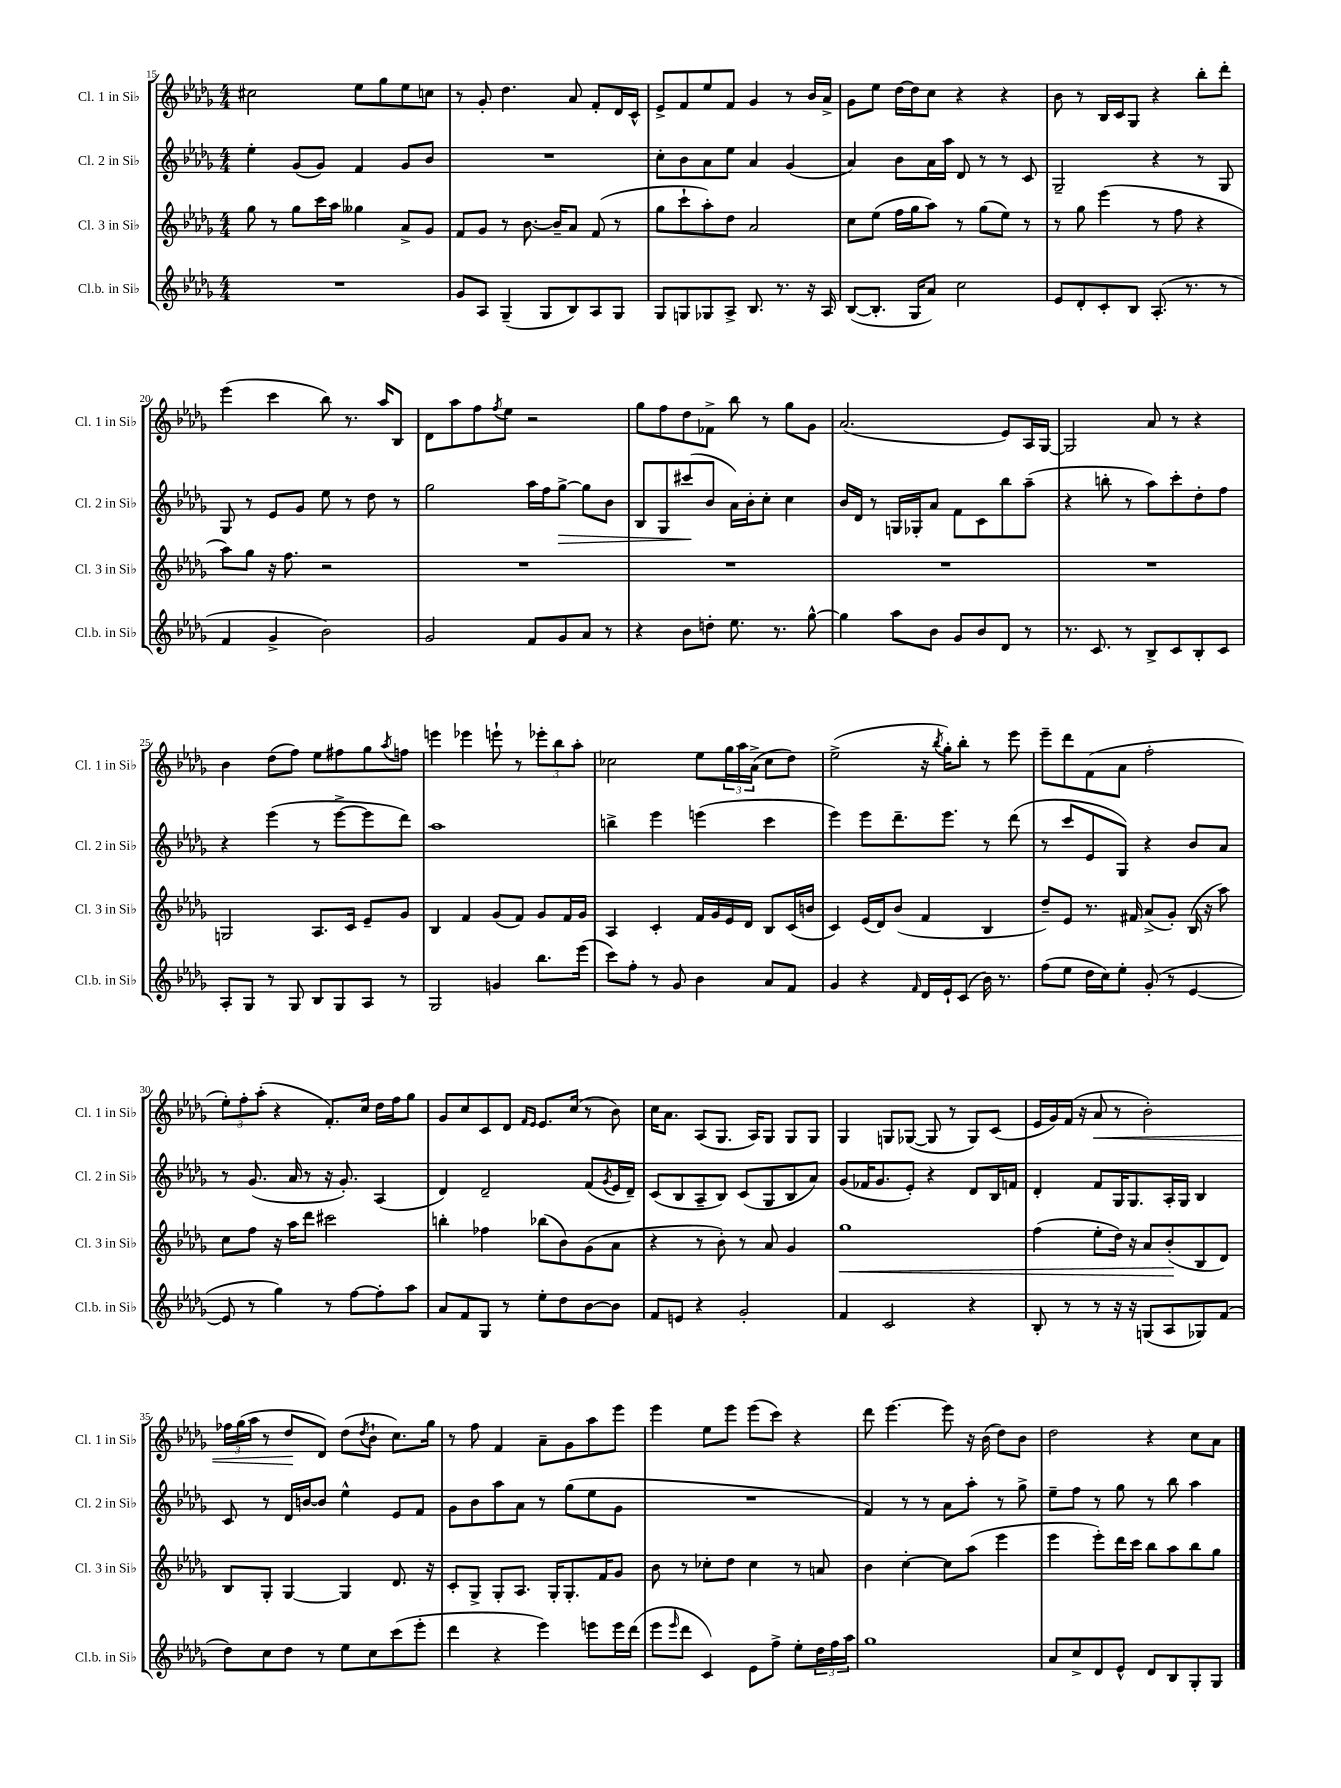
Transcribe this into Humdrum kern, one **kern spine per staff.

**kern	**kern	**dynam	**kern	**dynam	**kern	**dynam
*part4	*part3	*part3	*part2	*part2	*part1	*part1
*staff4	*staff3	*staff3	*staff2	*staff2	*staff1	*staff1
*I"Cl.b. in Si♭	*I"Cl. 3 in Si♭	*	*I"Cl. 2 in Si♭	*	*I"Cl. 1 in Si♭	*
*I'Cl.b. in Si♭	*I'Cl. 3 in Si♭	*	*I'Cl. 2 in Si♭	*	*I'Cl. 1 in Si♭	*
*clefG2	*clefG2	*	*clefG2	*	*clefG2	*
*k[b-e-a-d-g-]	*k[b-e-a-d-g-]	*	*k[b-e-a-d-g-]	*	*k[b-e-a-d-g-]	*
*M4/4	*M4/4	*	*M4/4	*	*M4/4	*
=15	=15	=15	=15	=15	=15	=15
1r	8gg-\	.	4ee-'\	.	2cc#X\	.
.	8r	.	.	.	.	.
.	8gg-\L	.	(8g-/L	.	.	.
.	16ccc\L	.	8g-/J)	.	.	.
.	16aa-\JJ	.	.	.	.	.
.	4gg--X\	.	4f/	.	8ee-\L	.
.	.	.	.	.	8gg-\	.
.	8a-^/L	.	8g-/L	.	8ee-\	.
.	8g-/J	.	8b-/J	.	8ccn\J	.
=16	=16	=16	=16	=16	=16	=16
8g-/L	8f/L	.	1r	.	8r	.
8A-/J	8g-/J	.	.	.	8g-'/	.
(4G-~/	8r	.	.	.	4.dd-\	.
.	[8.b-\	.	.	.	.	.
8G-/L	.	.	.	.	.	.
.	16b-~/KL]	.	.	.	.	.
8B-/)	8a-/J	.	.	.	8a-/	.
8A-/	(8f/	.	.	.	8f'/L	.
8G-/J	8r	.	.	.	16d-/L	.
.	.	.	.	.	16c^^/JJ	.
=17	=17	=17	=17	=17	=17	=17
8G-/L	8gg-\L	.	8cc'\L	.	8e-^/L	.
8Gn/	8ccc`\	.	8b-\	.	8f/	.
8G-X/	8aa-'\)	.	8a-\	.	8ee-/	.
8A-^/J	8dd-\J	.	8ee-\J	.	8f/J	.
8.B-/	2a-/	.	4a-/	.	4g-/	.
8.r	.	.	.	.	.	.
.	.	.	(4g-/	.	8r	.
16r	.	.	.	.	16b-/LL	.
16A-/	.	.	.	.	16a-^/JJ	.
=18	=18	=18	=18	=18	=18	=18
([8B-/L	8cc\L	.	4a-/)	.	8g-\L	.
8.B-'/J]	(8ee-\J	.	.	.	8ee-\J	.
.	16ff\LL	.	8b-\L	.	[16dd-\LL	.
16G-/KL	16gg-\J	.	.	.	16dd-\J]	.
8a-/J)	8aa-\J)	.	16a-\L	.	8cc\J	.
.	.	.	16aa-\JJ	.	.	.
2cc\	8r	.	8d-/	.	4r	.
.	(8gg-\L	.	8r	.	.	.
.	8ee-\J)	.	8r	.	4r	.
.	8r	.	8c/	.	.	.
=19	=19	=19	=19	=19	=19	=19
8e-/L	8r	.	2G-~/	.	8b-\	.
8d-'/	8gg-\	.	.	.	8r	.
8c'/	(4eee-\	.	.	.	16B-/LL	.
.	.	.	.	.	16c/J	.
8B-/J	.	.	.	.	8G-/J	.
(8.A-'/	8r	.	4r	.	4r	.
.	8ff\	.	.	.	.	.
8.r	.	.	.	.	.	.
.	4r	.	8r	.	8bb-'\L	.
8r	.	.	8G-/	.	8ddd-'\J	.
!!LO:LB:g=z
=20	=20	=20	=20	=20	=20	=20
4f/	8aa-\L)	.	8G-/	.	(4eee-\	.
.	8gg-\J	.	8r	.	.	.
4g-^/	16r	.	8e-/L	.	4ccc\	.
.	8.ff\	.	.	.	.	.
.	.	.	8g-/J	.	.	.
2b-\)	2r	.	8ee-\	.	8bb-\)	.
.	.	.	8r	.	8.r	.
.	.	.	8dd-\	.	.	.
.	.	.	.	.	16aa-/KL	.
.	.	.	8r	.	8B-/J	.
=21	=21	=21	=21	=21	=21	=21
2g-/	1r	.	2gg-\	.	8d-\L	.
.	.	.	.	.	8aa-\	.
.	.	.	.	.	8ff\	.
.	.	.	.	.	8qff/	.
.	.	.	.	.	8ee-\J	.
8f/L	.	.	16aa-\LL	.	2r	.
.	.	.	16ff\J	.	.	.
!	!	!	!	!LO:HP:b	!	!
8g-/	.	.	[8gg-^\J	>	.	.
8a-/J	.	.	8gg-\L]	.	.	.
8r	.	.	8b-\J	.	.	.
=22	=22	=22	=22	=22	=22	=22
4r	1r	.	8B-/L	.	8gg-\L	.
.	.	.	8G-/	.	8ff\	.
8b-\L	.	.	(8ccc#X/	.	8dd-\	.
8ddn'\J	.	.	8b-/J	]	8f-X^\J	.
8.ee-\	.	.	16a-\LL)	.	8bb-\	.
.	.	.	16b-'\J	.	.	.
.	.	.	8cc'\J	.	8r	.
8.r	.	.	.	.	.	.
.	.	.	4cc\	.	8gg-\L	.
[8gg-^^\	.	.	.	.	8g-\J	.
=23	=23	=23	=23	=23	=23	=23
4gg-\]	1r	.	16b-/LL	.	(2.a-/	.
.	.	.	16d-/JJ	.	.	.
.	.	.	8r	.	.	.
8aa-\L	.	.	16Gn/LL	.	.	.
.	.	.	16G-X'/J	.	.	.
8b-\J	.	.	8a-/J	.	.	.
8g-/L	.	.	8f\L	.	.	.
8b-/	.	.	8c\	.	.	.
8d-/J	.	.	8bb-\	.	8e-/L)	.
8r	.	.	(8aa-~\J	.	16A-/L	.
.	.	.	.	.	[16G-/JJ	.
=24	=24	=24	=24	=24	=24	=24
8.r	1r	.	4r	.	2G-/]	.
8.c/	.	.	.	.	.	.
.	.	.	8bbn'\	.	.	.
8r	.	.	8r	.	.	.
8B-^/L	.	.	8aa-\L)	.	8a-/	.
8c/	.	.	8ccc'\	.	8r	.
8B-'/	.	.	8dd-'\	.	4r	.
8c/J	.	.	8ff\J	.	.	.
!!LO:LB:g=z
=25	=25	=25	=25	=25	=25	=25
8A-'/L	2Gn/	.	4r	.	4b-\	.
8G-/J	.	.	.	.	.	.
8r	.	.	(4eee-\	.	(8dd-\L	.
8G-/	.	.	.	.	8ff\J)	.
8B-/L	8.A-/L	.	8r	.	8ee-\L	.
8G-/	.	.	[8eee-^\L	.	8ff#X\	.
.	16c/Jk	.	.	.	.	.
8A-/J	8e-~/L	.	8eee-\]	.	8gg-\	.
.	.	.	.	.	8qaa-/	.
8r	8g-/J	.	8ddd-\J)	.	8ffn\J	.
=26	=26	=26	=26	=26	=26	=26
2G-/	4B-/	.	1aa-	.	4eeen\	.
.	4f/	.	.	.	4eee-X\	.
4gn/	(8g-/L	.	.	.	8eeen`\	.
.	8f/J)	.	.	.	8r	.
8.bb-\L	8g-/L	.	.	.	12eee-X'\L	.
.	.	.	.	.	12bb-\	.
.	16f/L	.	.	.	.	.
.	.	.	.	.	12aa-'\J	.
(16eee-\Jk	16g-/JJ	.	.	.	.	.
=27	=27	=27	=27	=27	=27	=27
8ccc\L)	4A-/	.	4bbn^\	.	2cc-X\	.
8ff'\J	.	.	.	.	.	.
8r	4c'/	.	4eee-\	.	.	.
8g-/	.	.	.	.	.	.
4b-\	16f/LL	.	(4eeen\	.	8ee-\L	.
.	16g-/	.	.	.	.	.
.	16e-/	.	.	.	24gg-\L	.
.	.	.	.	.	24aa-\	.
.	16d-/JJ	.	.	.	.	.
.	.	.	.	.	(24a-^\JJ	.
8a-/L	8B-/L	.	4ccc\	.	8cc-\L	.
8f/J	(16c/L	.	.	.	8dd-\J)	.
.	16bn/JJ	.	.	.	.	.
=28	=28	=28	=28	=28	=28	=28
4g-/	4c/)	.	4eee-\)	.	(2ee-^\	.
4r	(16e-/LL	.	8eee-\L	.	.	.
.	16d-/J)	.	.	.	.	.
.	(8b-/J	.	8.ddd-~\	.	.	.
16qqf/	.	.	.	.	.	.
16d-/LL	4f/	.	.	.	16r	.
.	.	.	.	.	8qbb-/	.
16e-`/J	.	.	8.eee-\J	.	16gg-'\KL)	.
(8c/J	.	.	.	.	8bb-'\J	.
16b-\)	4B-/	.	8r	.	8r	.
8.r	.	.	.	.	.	.
.	.	.	(8ddd-\	.	8eee-\	.
=29	=29	=29	=29	=29	=29	=29
(8ff\L	8dd-~/L)	.	8r	.	8eee-~\L	.
8ee-\J	8e-/J	.	8ccc/L	.	8ddd-\	.
16dd-\LL	8.r	.	8e-/	.	(8f\	.
16cc\J)	.	.	.	.	.	.
8ee-'\J	.	.	8G-/J)	.	8a-\J	.
.	16f#X/	.	.	.	.	.
(8g-'/	(8a-^/L	.	4r	.	2ff'\	.
8r	8g-'/J)	.	.	.	.	.
[4e-/	(16B-/	.	8b-/L	.	.	.
.	16r	.	.	.	.	.
.	8aa-\)	.	8a-/J	.	.	.
!!LO:LB:g=z
=30	=30	=30	=30	=30	=30	=30
8e-/]	8cc\L	.	8r	.	12ee-'\L)	.
.	.	.	.	.	12ff'\	.
8r	8ff\J	.	(8.g-/	.	.	.
.	.	.	.	.	(12aa-'\J	.
4gg-\)	16r	.	.	.	4r	.
.	16aa-\KL	.	16a-/	.	.	.
.	8ddd-\J	.	8r	.	.	.
8r	2ccc#X\	.	16r	.	8.f'/L)	.
.	.	.	8.g-'/)	.	.	.
[8ff\L	.	.	.	.	.	.
.	.	.	.	.	16cc/Jk	.
8ff'\]	.	.	(4A-/	.	16dd-\LL	.
.	.	.	.	.	16ff\J	.
8aa-\J	.	.	.	.	8gg-\J	.
=31	=31	=31	=31	=31	=31	=31
8a-/L	4bbn'\	.	4d-/)	.	8g-/L	.
8f/	.	.	.	.	8cc/	.
8G-/J	4ff-X\	.	2d-~/	.	8c/	.
8r	.	.	.	.	8d-/J	.
.	.	.	.	.	16qqf/LL	.
.	.	.	.	.	16qqe-/JJ	.
8ee-'\L	(8bb-X\L	.	.	.	8.e-/L	.
8dd-\	8b-\)	.	.	.	.	.
.	.	.	.	.	(16cc/Jk	.
[8b-\	(8g-\	.	(8f/L	.	8r	.
.	.	.	8qg-/	.	.	.
8b-\J]	8a-\J	.	16e-/L	.	8b-\)	.
.	.	.	16d-~/JJ)	.	.	.
=32	=32	=32	=32	=32	=32	=32
8f/L	4r	.	(8c/L	.	16cc\KL	.
.	.	.	.	.	8.a-\J	.
8en/J	.	.	8B-/	.	.	.
4r	8r	.	8A-~/	.	(8A-/L	.
.	8b-'\)	.	8B-/J)	.	8.G-/J	.
2g-'/	8r	.	(8c/L	.	.	.
.	.	.	.	.	16A-/KL)	.
.	8a-/	.	8G-/	.	8G-/J	.
.	4g-/	.	8B-/	.	8G-/L	.
.	.	.	8a-/J)	.	8G-/J	.
=33	=33	=33	=33	=33	=33	=33
!	!	!LO:HP:b	!	!	!	!
4f/	1gg-	<	(8g-/L	.	4G-/	.
.	.	.	16f-X/K	.	.	.
.	.	.	8.g-/	.	.	.
2c/	.	.	.	.	8Gn/L	.
.	.	.	8e-'/J)	.	([8G-X/J	.
.	.	.	4r	.	8G-/]	.
.	.	.	.	.	8r	.
4r	.	.	8d-/L	.	8G-/L)	.
.	.	.	16B-/L	.	(8c/J	.
.	.	.	16fn/JJ	.	.	.
=34	=34	=34	=34	=34	=34	=34
8B-'/	(4ff\	.	4d-'/	.	16e-/LL	.
.	.	.	.	.	16g-/)	.
8r	.	.	.	.	(16f/JJ	.
.	.	.	.	.	16r	.
!	!	!	!	!	!	!LO:HP:b
8r	8ee-'\L	.	8f/L	.	8a-/	<
16r	16dd-\Jk)	.	16G-/K	.	8r	.
16r	16r	.	8.G-/	.	.	.
(8Gn/L	8a-/L	.	.	.	2b-'\)	.
8A-/	(8b-'/	.	16A-'/L	.	.	.
.	.	.	16G-/JJ	.	.	.
8G-X/)	8B-/	[	4B-/	.	.	.
(8f/J	8d-/J)	.	.	.	.	.
!!LO:LB:g=z
=35	=35	=35	=35	=35	=35	=35
8dd-\L)	8B-/L	.	8c/	.	24ff-X\LL	.
.	.	.	.	.	(24gg-\	.
.	.	.	.	.	24aa-\JJ	.
8cc\	8G-'/J	.	8r	.	8r	.
8dd-\J	[4G-/	.	16d-/LL	.	8dd-/L	.
.	.	.	[16bn/J	.	.	.
8r	.	.	8b/J]	.	8d-/J)	[
8ee-\L	4G-/]	.	4ee-^^\	.	(8dd-\L	.
.	.	.	.	.	8qdd-/	.
8cc\	.	.	.	.	8b-`\J	.
(8ccc\	8.d-/	.	8e-/L	.	8.cc\L)	.
8eee-'\J	.	.	8f/J	.	.	.
.	16r	.	.	.	16gg-\Jk	.
=36	=36	=36	=36	=36	=36	=36
4ddd-\	8c'/L	.	8g-\L	.	8r	.
.	8G-^/J	.	8b-\	.	8ff\	.
4r	8G-'/L	.	8aa-\	.	4f/	.
.	8.A-/J	.	8a-\J	.	.	.
4eee-\)	.	.	8r	.	8a-~\L	.
.	16G-'/KL	.	.	.	.	.
.	8.G-'/	.	(8gg-\L	.	8g-\	.
8eeen\L	.	.	8ee-\	.	8aa-\	.
.	16f/K	.	.	.	.	.
16eee\L	8g-/J	.	8g-\J	.	8eee-\J	.
(16ddd-\JJ	.	.	.	.	.	.
=37	=37	=37	=37	=37	=37	=37
8eee-\L	8b-\	.	1r	.	4eee-\	.
16qqeee-/	.	.	.	.	.	.
8ddd-\J	8r	.	.	.	.	.
4c/)	8cc-X'\L	.	.	.	8ee-\L	.
.	8dd-\J	.	.	.	8eee-\J	.
8e-\L	4cc-\	.	.	.	(8eee-\L	.
8ff^\J	.	.	.	.	8ccc\J)	.
8ee-'\L	8r	.	.	.	4r	.
24dd-\L	8an/	.	.	.	.	.
24ff\	.	.	.	.	.	.
24aa-\JJ	.	.	.	.	.	.
=38	=38	=38	=38	=38	=38	=38
1gg-	4b-\	.	4f/)	.	8ddd-\	.
.	.	.	.	.	[4.eee-\	.
.	[4cc'\	.	8r	.	.	.
.	.	.	8r	.	.	.
.	8cc\L]	.	8a-\L	.	8eee-\]	.
.	(8aa-\J	.	8aa-'\J	.	16r	.
.	.	.	.	.	(16b-\	.
.	4eee-\	.	8r	.	8dd-\L)	.
.	.	.	8gg-^\	.	8b-\J	.
=39	=39	=39	=39	=39	=39	=39
8a-/L	4eee-\	.	8ee-~\L	.	2dd-\	.
8cc^/	.	.	8ff\J	.	.	.
8d-/	8eee-'\L)	.	8r	.	.	.
8e-^^/J	16ddd-\L	.	8gg-\	.	.	.
.	16ccc\JJ	.	.	.	.	.
8d-/L	8bb-\L	.	8r	.	4r	.
8B-/	8aa-\	.	8bb-\	.	.	.
8G-'/	8bb-\	.	4aa-\	.	8cc\L	.
8G-/J	8gg-\J	.	.	.	8a-\J	.
==	==	==	==	==	==	==
*-	*-	*-	*-	*-	*-	*-
